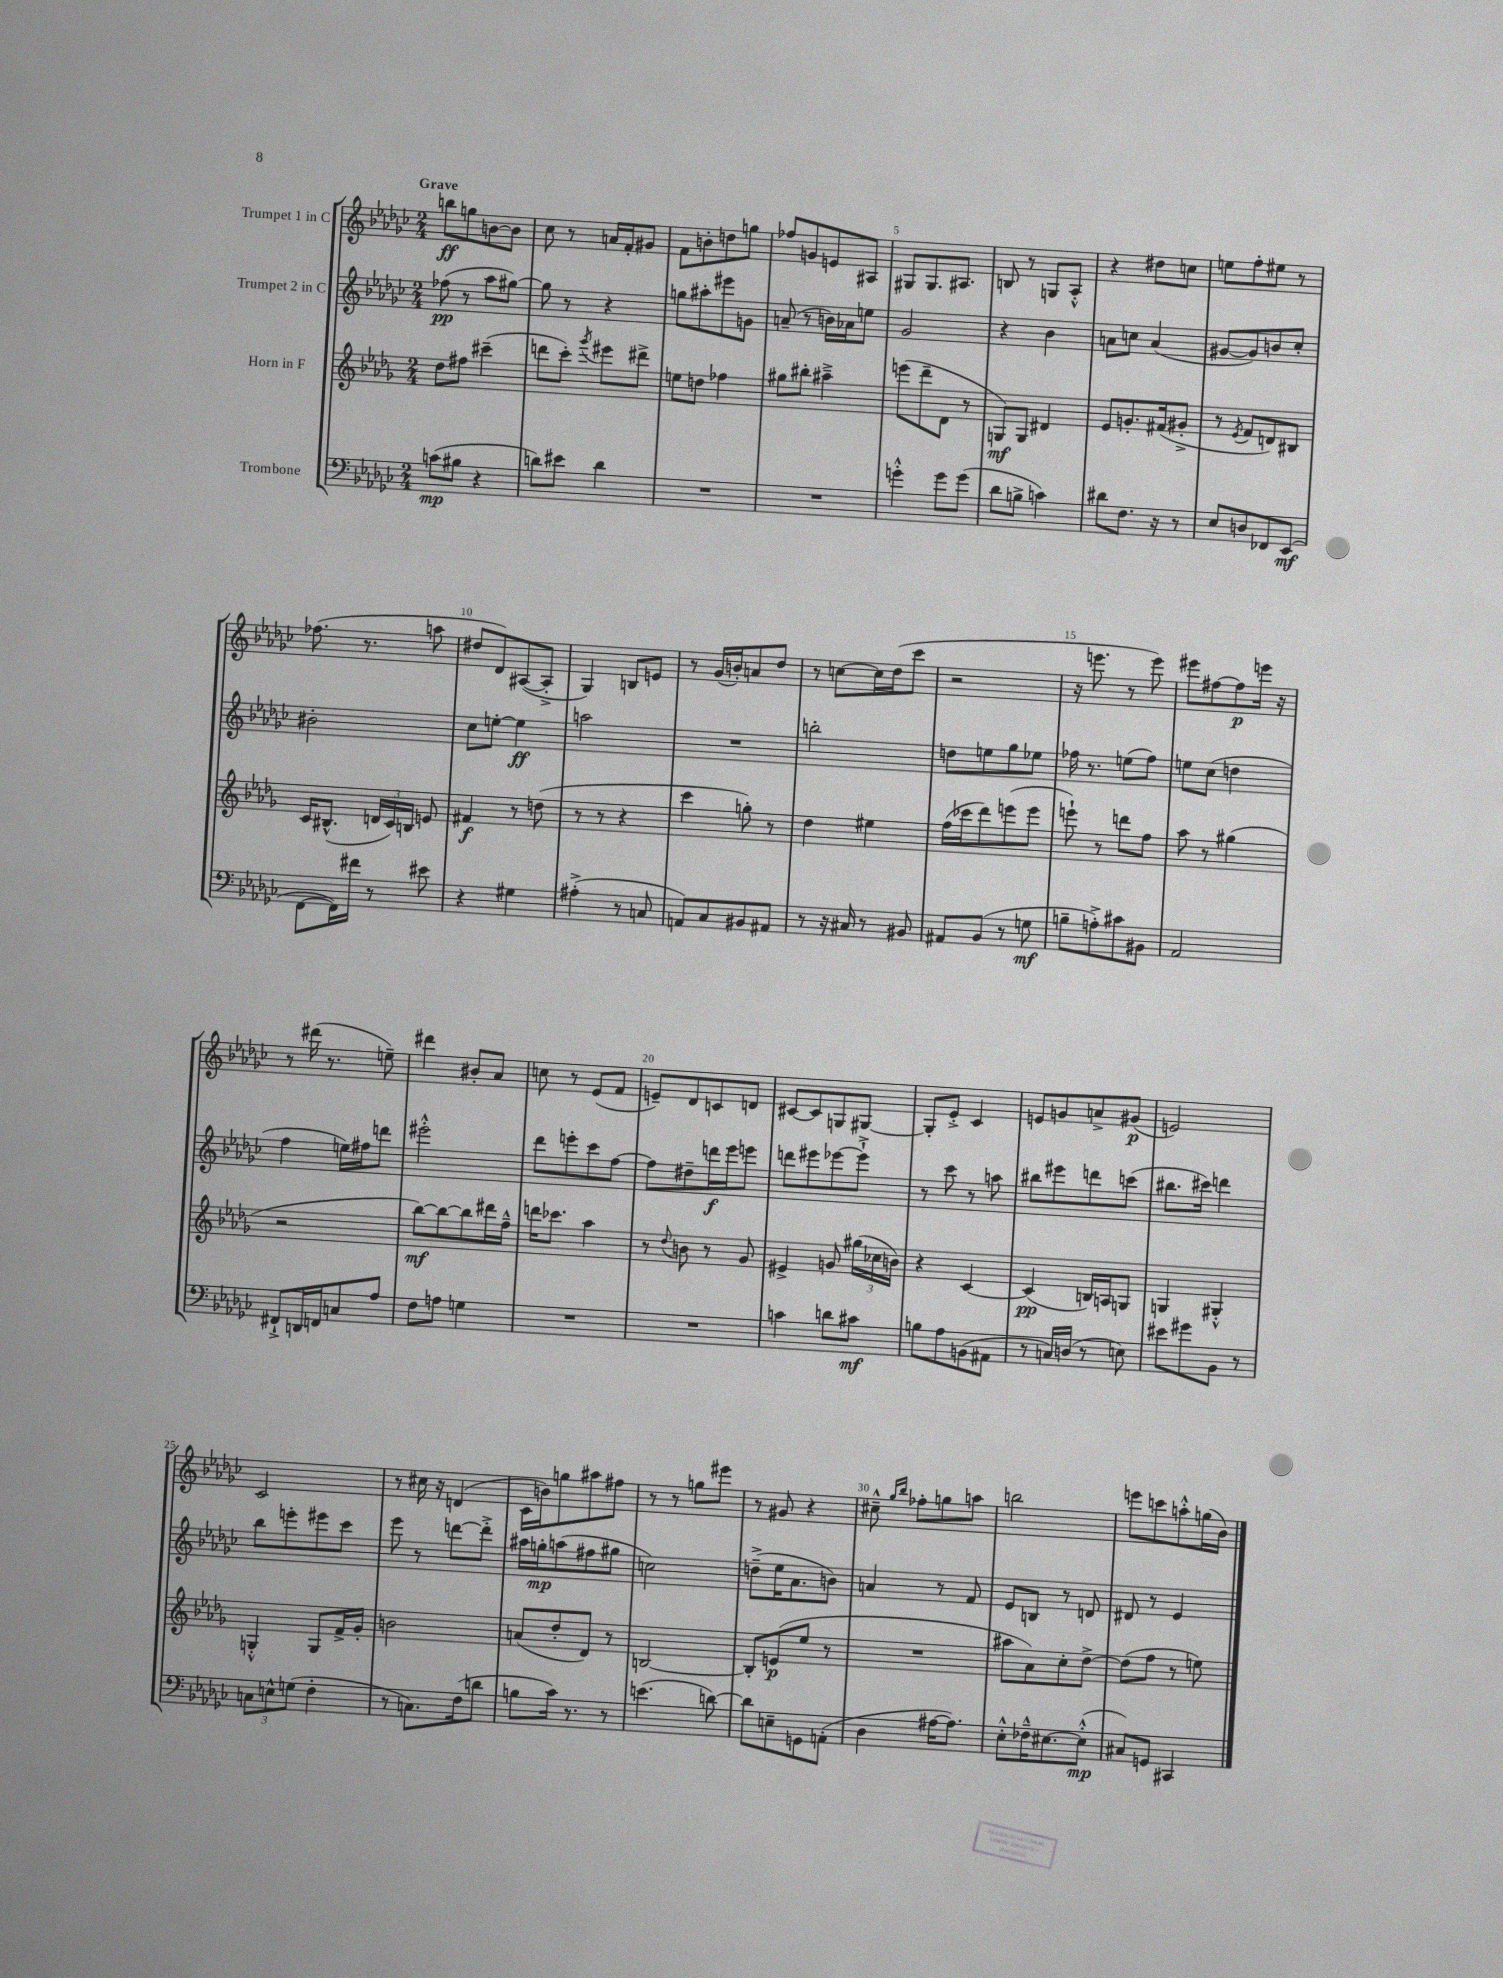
<<
\new StaffGroup <<
\new Staff = "s0" \with { instrumentName = "Trumpet 1 in C" } {
    \clef treble \key ges \major \numericTimeSignature \time 2/4 \tempo "Grave"
    \autoBeamOff b''8[\ff g''8 b'8~ b'8] |
    ces''8 r8 a'16[ f'16-. gis'8] |
    f'8[ b'8-. d''8 g''8] |
    fes''8[ g'8 e'8 ais8] |
    gis8[ gis8. ais8.] |
    b8 r8 g8[ aes8]-.-^ |
    r4 dis''8[ c''8] |
    e''8[ f''8-. eis''8] r8 |
    fes''8.( r8. a''8 |
    dis''8[ des'8) ais8~( ais8]-.-> |
    ges4) b8[ e'8] |
    r8 ges'16[( b'16-.) a'8 des''8] |
    r8 c''8[~ c''16 des''16( ces'''8] |
    r2 |
    r16 e'''8. r8 e'''8) |
    eis'''8[ fis''8~ fis''8\p e'''16] r16 |
    r8 dis'''16( r8. e''8--) |
    dis'''4 bis'8[-. aes'8] |
    c''8 r8 ees'8[( f'8] |
    e'8[--) des'8 c'8 d'8] |
    cis'8[~ cis'8 g8 gis8]~ |
    gis8[-. ees'8]-.-> ces'4 |
    e'8[ g'8 a'8-> gis'8]\p( |
    e'2) |
    ces'2 |
    r8 cis''16 r16 d'4( |
    ces'16[ b'16) g''8 ais''8 fis''8] |
    r8 r8 g''8[ eis'''8] |
    r8 gis'8 r4 |
    cis''8---^ \grace { ges''16[ bes''16] } fes''8[-. g''8 a''8] |
    b''2 |
    e'''8[ c'''8 a''8-.-^ g''16( bes'16]) \bar "|." |
}
\new Staff = "s1" \with { instrumentName = "Trumpet 2 in C" } {
    \clef treble \key ges \major \numericTimeSignature \time 2/4
    \autoBeamOff fes''8\pp( r8 aes''8[ gis''8]~) |
    gis''8 r8 r4 |
    g''8[ ais''8-. eis'''8 g'8] |
    a'8--( r8 b'16[) aes'16 e''8] |
    ges'2 |
    r4 bes'4 |
    a'8[ c''8] a'4( |
    gis'8[~ gis'8) b'8 ces''8]-. |
    bis'2-. |
    ces''8[ e''8]~-. e''4\ff |
    a''2 |
    R2 |
    b''2-. |
    d''8[ e''8 ges''8 ees''8] |
    fes''16 r8. e''8[( fes''8]) |
    e''8[ ces''8]( d''4 |
    f''4 e''16[) fis''16 d'''8] |
    eis'''2-.-^ |
    des'''8[ e'''8-. ces'''8 f''8]~ |
    f''8[ dis''8-- d'''16\f ees'''16 e'''8] |
    d'''8[ eis'''8 ees'''8~ ees'''8]-!-> |
    r8 ces'''8 r8 a''8 |
    bis''8[ eis'''8 d'''8 c'''8]( |
    bis''8.[ cis'''16]) d'''4 |
    bes''8[ e'''8-. eis'''8 ces'''8] |
    ees'''8 r8 d'''8[~ d'''8]-.-> |
    ais''16[ g''16-.\mp a''8( fis''8 gis''8] |
    c''2) |
    d''8[--->( ees''16 aes'8. b'8]) |
    a'4 r8 f'8 |
    ees'8[ b8] r8 d'8 |
    dis'8 r8 ees'4 \bar "|." |
}
\new Staff = "s2" \with { instrumentName = "Horn in F" } {
    \clef treble \key des \major \numericTimeSignature \time 2/4
    \autoBeamOff des''8[ fis''8] cis'''4--( |
    d'''8[ c'''8]-.) \acciaccatura { ges'''8 } eis'''8[ dis'''8]-> |
    e''8[ d''8] fes''4 |
    gis''8[ bis''8]-. ais''4---> |
    e'''8[( des'''8-- des'8] r8 |
    g8[\mf) g8] dis'4 |
    ees'8[ g'8.-. fis'16( gis'8]-.-> |
    r8 \acciaccatura { ees'8 } f'8[ d'8) bis8] |
    c'16[ bis8.]-^( \tuplet 3/2 { d'16[ c'16) b16] } e'8 |
    fis'4\f r8 d''8( |
    r8 r8 r4 |
    c'''4 g''8-.) r8 |
    des''4 eis''4 |
    f''16[( ces'''16 des'''8) e'''8( e'''8] |
    e'''8-!) r8 d'''8[ f''8] |
    aes''8 r8 gis''4( |
    r2 |
    bes''8[~\mf) bes''8~ bes''8 dis'''16 f''16]---^ |
    d'''16[ ces'''8.] aes''4 |
    r8 \appoggiatura { des''8 } b'8 r8 ges'8 |
    eis'4-> g'8 \tuplet 3/2 { gis''16[( ces''16 b'16]) } |
    r4 c'4~ |
    c'4\pp( b16[) a16 g8] |
    g4 gis4-.-^ |
    g4-.-^ g8[ f'16-> ges'16]-. |
    b'2 |
    a'8[( des''8-. des'8]) r8 |
    b2~ |
    b8[-. e'8\p( ees''8] r8 |
    R2 |
    ais''8[ aes'8) c''8-. des''8]~-> |
    des''8[( f''8] r8 e''8) \bar "|." |
}
\new Staff = "s3" \with { instrumentName = "Trombone" } {
    \clef bass \key ges \major \numericTimeSignature \time 2/4
    \autoBeamOff c'8[\mp( bis8] r4 |
    d'8[) eis'8] d'4 |
    R2 |
    R2 |
    g'4-.-^ g'8[ g'8]( |
    des'8[ b8]-> c'4) |
    dis'8[ f8.] r16 r8 |
    ees8[ d8 fes,8 ees,8]\mf( |
    f,8[~ f,16) fis'16] r8 eis'8 |
    r4 gis4 |
    ais4-.->( r8 c8 |
    a,8[) ces8 bis,8 ais,8] |
    r8 r16 cis16 r8 bis,8 |
    ais,8[ bes,8]( r8 g8\mf |
    b8[-- a8-.->) cis'8 bis,8] |
    aes,2 |
    fis,8[-!-> d,16 f,16 c8 aes8] |
    f8[ a8] g4 |
    R2 |
    R2 |
    c'4 d'8[ cis'8]\mf |
    b8[ aes8 b,8( ais,8] |
    r8 c16[) d16]( r8 e8) |
    eis'8[ gis'8 bes,8] r8 |
    \tuplet 3/2 { c8[ e8-^ g8]( } f4-. |
    r8 c8.[) f16( d'8] |
    b8[ ces'16]) r8. r8 |
    e'4.( d'8~) |
    d'8[ e8-- g,8 a,8]-.( |
    des4 ais16[~ ais8.]) |
    ees8[-.-^ fes16---^ eis8.~ eis8]-.-^\mp( |
    cis8[) g,8] cis,4 \bar "|." |
}
>>
>>
\layout { \context { \Score \override BarNumber.break-visibility = ##(#f #t #t) barNumberVisibility = #(every-nth-bar-number-visible 5) } }
